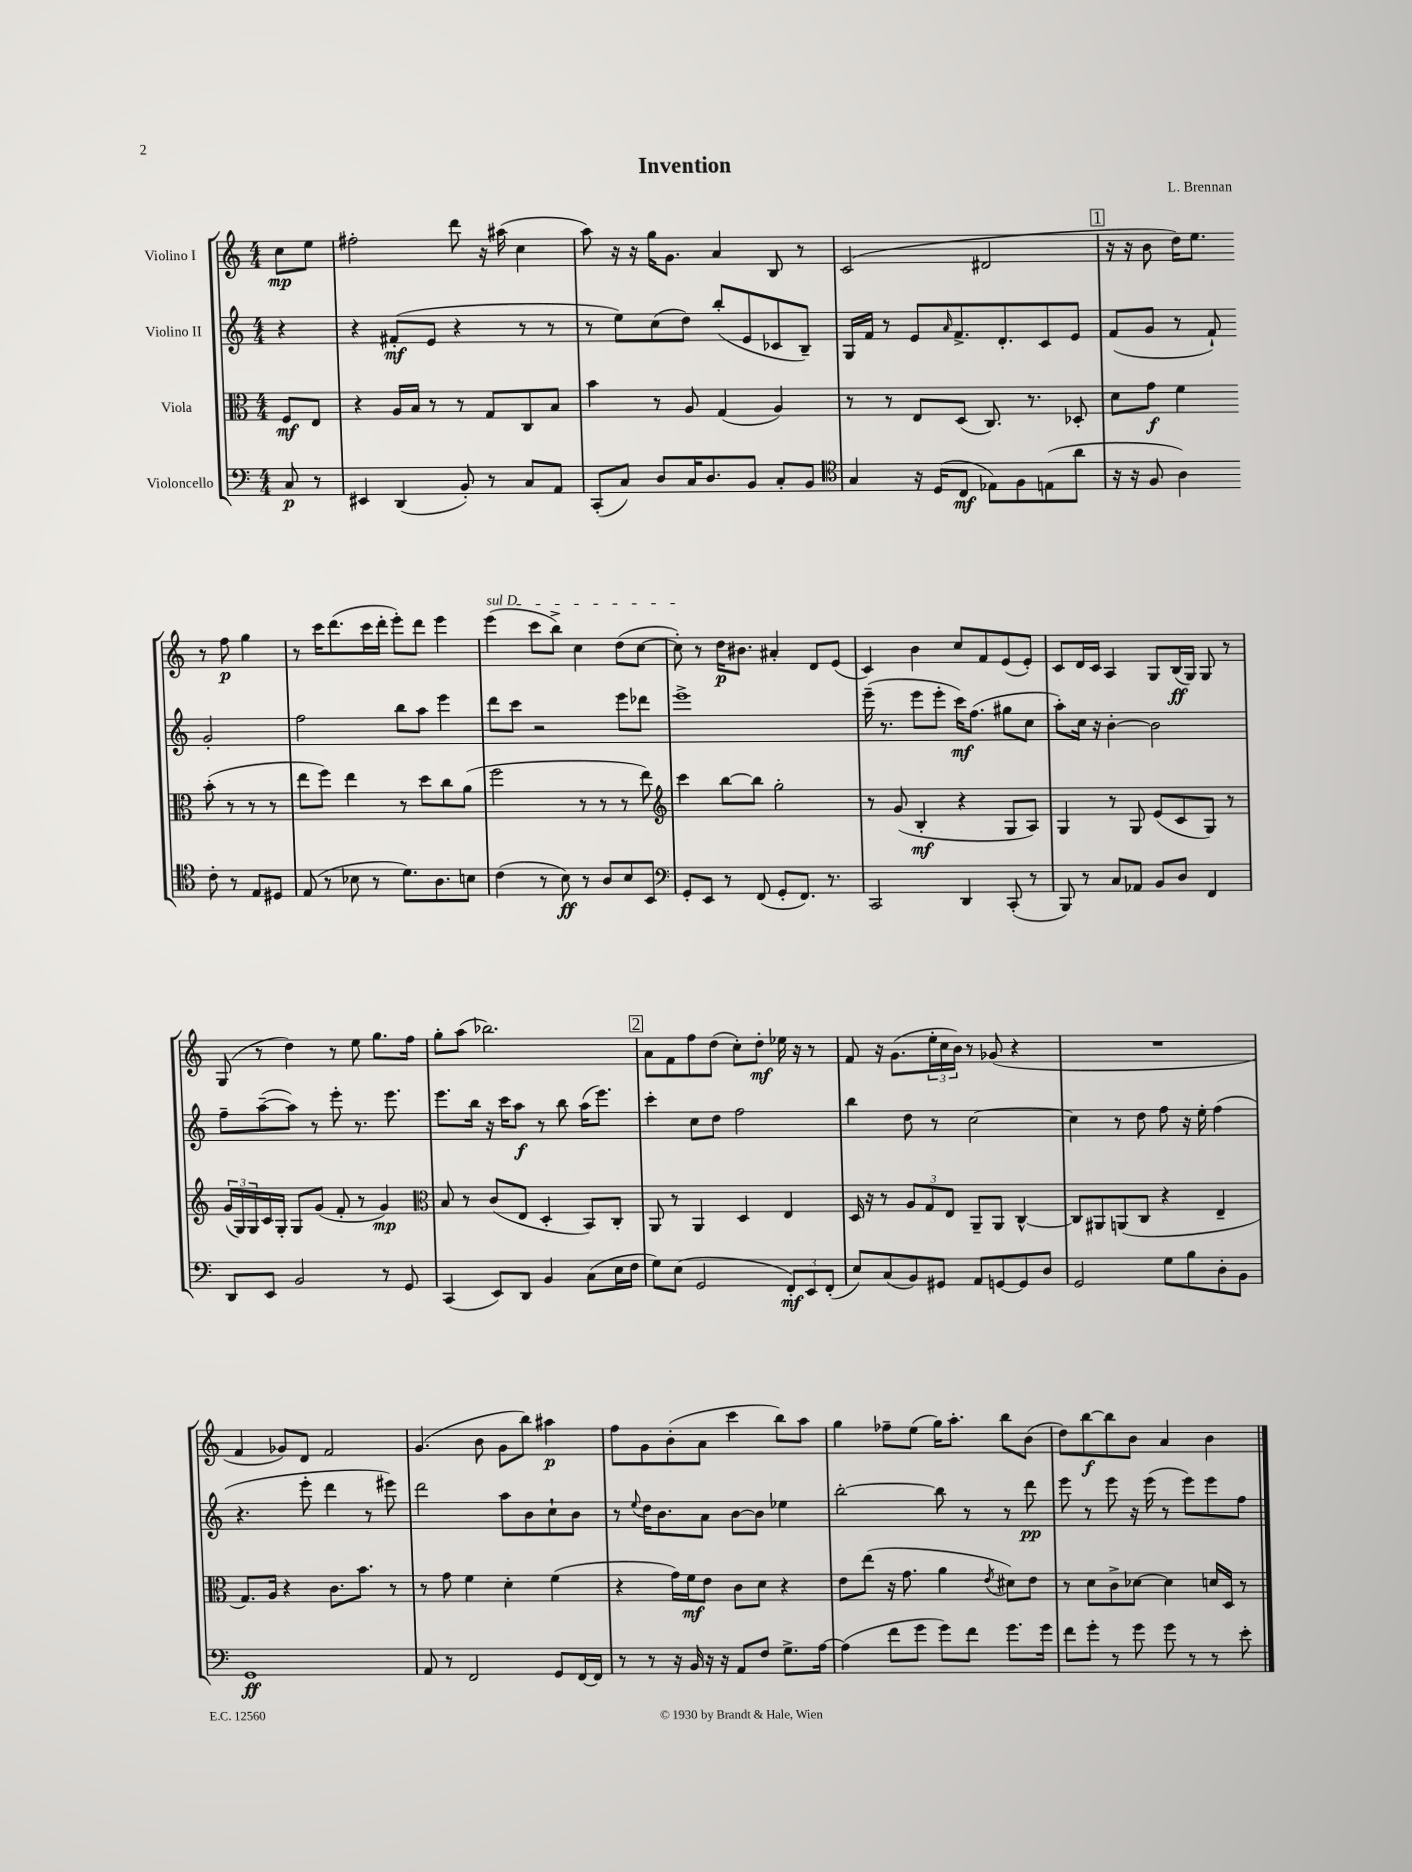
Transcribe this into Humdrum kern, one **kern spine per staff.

**kern	**kern	**kern	**kern
*staff4	*staff3	*staff2	*staff1
*clefF4	*clefC3	*clefG2	*clefG2
*k[]	*k[]	*k[]	*k[]
*M4/4	*M4/4	*M4/4	*M4/4
8C	8F	4r	8cc
8r	8E	.	8ee
=	=	=	=
4EE#	4r	4r	2ff#'
(4DD	16A	(8f#'	.
.	16B	.	.
.	8r	8e	.
8BB')	8r	4r	8ddd
8r	8G	.	16r
.	.	.	(16aa#
8C	8C	8r	4cc
8AA	8B	8r	.
=	=	=	=
(8CC'	4b	8r	8aa)
8C)	.	8ee)	16r
.	.	.	16r
8D	8r	(8cc	16gg
.	.	.	8.g
16C	8A	8dd)	.
8.D	.	.	.
.	(4G	(8bb'	4a
8BB	.	8e	.
8C'	4A)	8c-	8B
8BB	.	8B~)	8r
=	=	=	=
*clefC4	*	*	*
4G	8r	16G	(2c
.	.	16f	.
.	8r	8r	.
16r	8E	8e	.
(16D	.	.	.
.	.	16qqa	.
8C	(8D	8.f^	.
8E-)	8.C)	.	2d#
.	.	8.d'	.
8F	.	.	.
.	8.r	.	.
(8E	.	8c	.
8a	8D-'	8e	.
=	=	=	=
16r	8d	(8f	16r
16r	.	.	16r
8F	8g	8g	8b
4A)	4f	8r	16dd)
.	.	.	8.ee
.	.	8f`)	.
8c'	(8b'	2g'	8r
8r	8r	.	8ff
8E	8r	.	4gg
8D#	8r	.	.
=	=	=	=
(8E	8ee	2ff	8r
8r	8ff)	.	16ccc
.	.	.	(8.ddd
8B-	4ee	.	.
8r	.	.	16ccc
.	.	.	16ddd'
8.d)	8r	8bb	8eee')
.	8dd	8aa	8ddd
8.A	.	.	.
.	8cc	4eee	4eee
8B	(8a	.	.
=	=	=	=
(4c	2ff	8ddd	(4eee
.	.	8ccc	.
8r	.	2r	8ccc
8B)	.	.	8bb^)
8r	8r	.	4cc
8A	8r	.	.
8B	8r	8eee	(8dd
8BB	8ee)	8ddd-	[8cc
=	=	=	=
*clefF4	*clefG2	*	*
8GG'	4ccc	1eee^	8cc'])
8EE	.	.	8r
8r	[8bb	.	16dd
.	.	.	8.b#
(8FF	8bb]	.	.
8GG'	2gg'	.	4a#'
8.FF)	.	.	.
.	.	.	8d
8.r	.	.	.
.	.	.	(8e
=	=	=	=
2CC	8r	(16eee~	4c)
.	.	8.r	.
.	(8g	.	.
.	4B'	8eee	4b
.	.	8eee'	.
4DD	4r	16ccc)	8cc
.	.	(8.ff	.
.	.	.	8f
(8CC'	8G	8gg#	(8e
8r	8A)	8cc	8e')
=	=	=	=
8BBB)	4G	8aa')	8c
8r	.	16cc	16d
.	.	16r	16c
8C	8r	[4b'	4A
8AA-	8G	.	.
8BB	(8e	2b]	8G
8D	8c	.	(16B
.	.	.	16G)
4FF	8G)	.	8G
.	8r	.	8r
=	=	=	=
8DD	(24g	8ff~	(8G
.	24G)	.	.
.	24G	.	.
8EE	16c	([8aa~	8r
.	16G'	.	.
2BB	8G	8aa])	4dd)
.	(8g	8r	.
.	8f'	8eee'	8r
.	8r	8.r	8ee
8r	4g)	.	8.gg
.	.	8.eee	.
8GG	.	.	.
.	.	.	16ff
=	=	=	=
*	*clefC3	*	*
(4CC	8B	8.eee	8gg'
.	8r	.	(8aa
.	.	16bb	.
8EE)	(8c	16r	2.bb-)
.	.	16ccc	.
8DD	8E	8aa	.
4BB	4D'	8r	.
.	.	8bb	.
(8C	8BB)	(16aa	.
.	.	8.eee)	.
16E	8C'	.	.
16F	.	.	.
=	=	=	=
8G)	8AA	4ccc'	8a
(8E	8r	.	8f
2GG	4AA	8cc	8ff
.	.	8dd	(8dd
.	4D	2ff	8cc')
.	.	.	8dd'
12FF')	4E	.	16ee-
.	.	.	16r
12EE	.	.	.
.	.	.	8r
(12FF'	.	.	.
=	=	=	=
8E)	16D	4bb	8f
.	16r	.	.
(8C	8r	.	16r
.	.	.	(8.g
8BB)	12A	8dd	.
.	12G	.	.
8GG#	.	8r	24ee'
.	12E	.	24cc
.	.	.	24b)
8AA	8AA~	[2cc	8r
[8GG	8AA	.	(8g-
8GG]	[4C^^	.	4r
8D	.	.	.
=	=	=	=
2GG	8C]	4cc]	1r
.	8AA#	.	.
.	(8AA	8r	.
.	8C	8dd	.
8G	4r	8ff	.
8B	.	16r	.
.	.	16ee'	.
8D'	4E~	(4ff	.
8BB	.	.	.
=	=	=	=
1GG	8.G)	4.r	4f
.	16A	.	.
.	4r	.	8g-)
.	.	8eee'	8d
.	8.c	4ddd	2f
.	8.b	.	.
.	.	8r	.
.	8r	8eee#)	.
=	=	=	=
8AA	8r	2ddd	(4.g
8r	8g	.	.
2FF	4f	.	.
.	.	.	8b
.	4d'	8aa	8g
.	.	8b	8bb)
8GG	(4f	8cc`	4aa#
[16FF	.	8b	.
16FF]	.	.	.
=	=	=	=
8r	4r	8r	8ff
.	.	8qqee	.
8r	.	16dd	8g
.	.	8.b	.
16r	16g)	.	(8b'
16BB	16f	.	.
16r	8e	8a	8a
16r	.	.	.
8AA	8c	[8b	4ccc
8F	8d	8b]	.
8.G^	4r	4ee-	8bb)
.	.	.	8aa
[16A	.	.	.
=	=	=	=
(4A]	8e	[2bb'	4gg
.	(8ee	.	.
8f	16r	.	8ff-~
.	8.g	.	.
8g	.	.	(8ee
8g)	4a	8bb]	16gg)
.	.	.	8.aa'
8f	.	8r	.
.	8qe	.	.
8.g	8d#)	8r	8bb
.	8e	8ddd	(8b
16g	.	.	.
=	=	=	=
8f	8r	8eee	8dd)
8g'	8d	8r	[8bb
8r	8c^	8eee	8bb]
8g	[8d-	16r	8b
.	.	(16eee	.
8g	4d-]	8r	4a
8r	.	8eee)	.
8r	16d	8eee	4b
.	16D	.	.
8e'	8r	8ff	.
==	==	==	==
*-	*-	*-	*-
